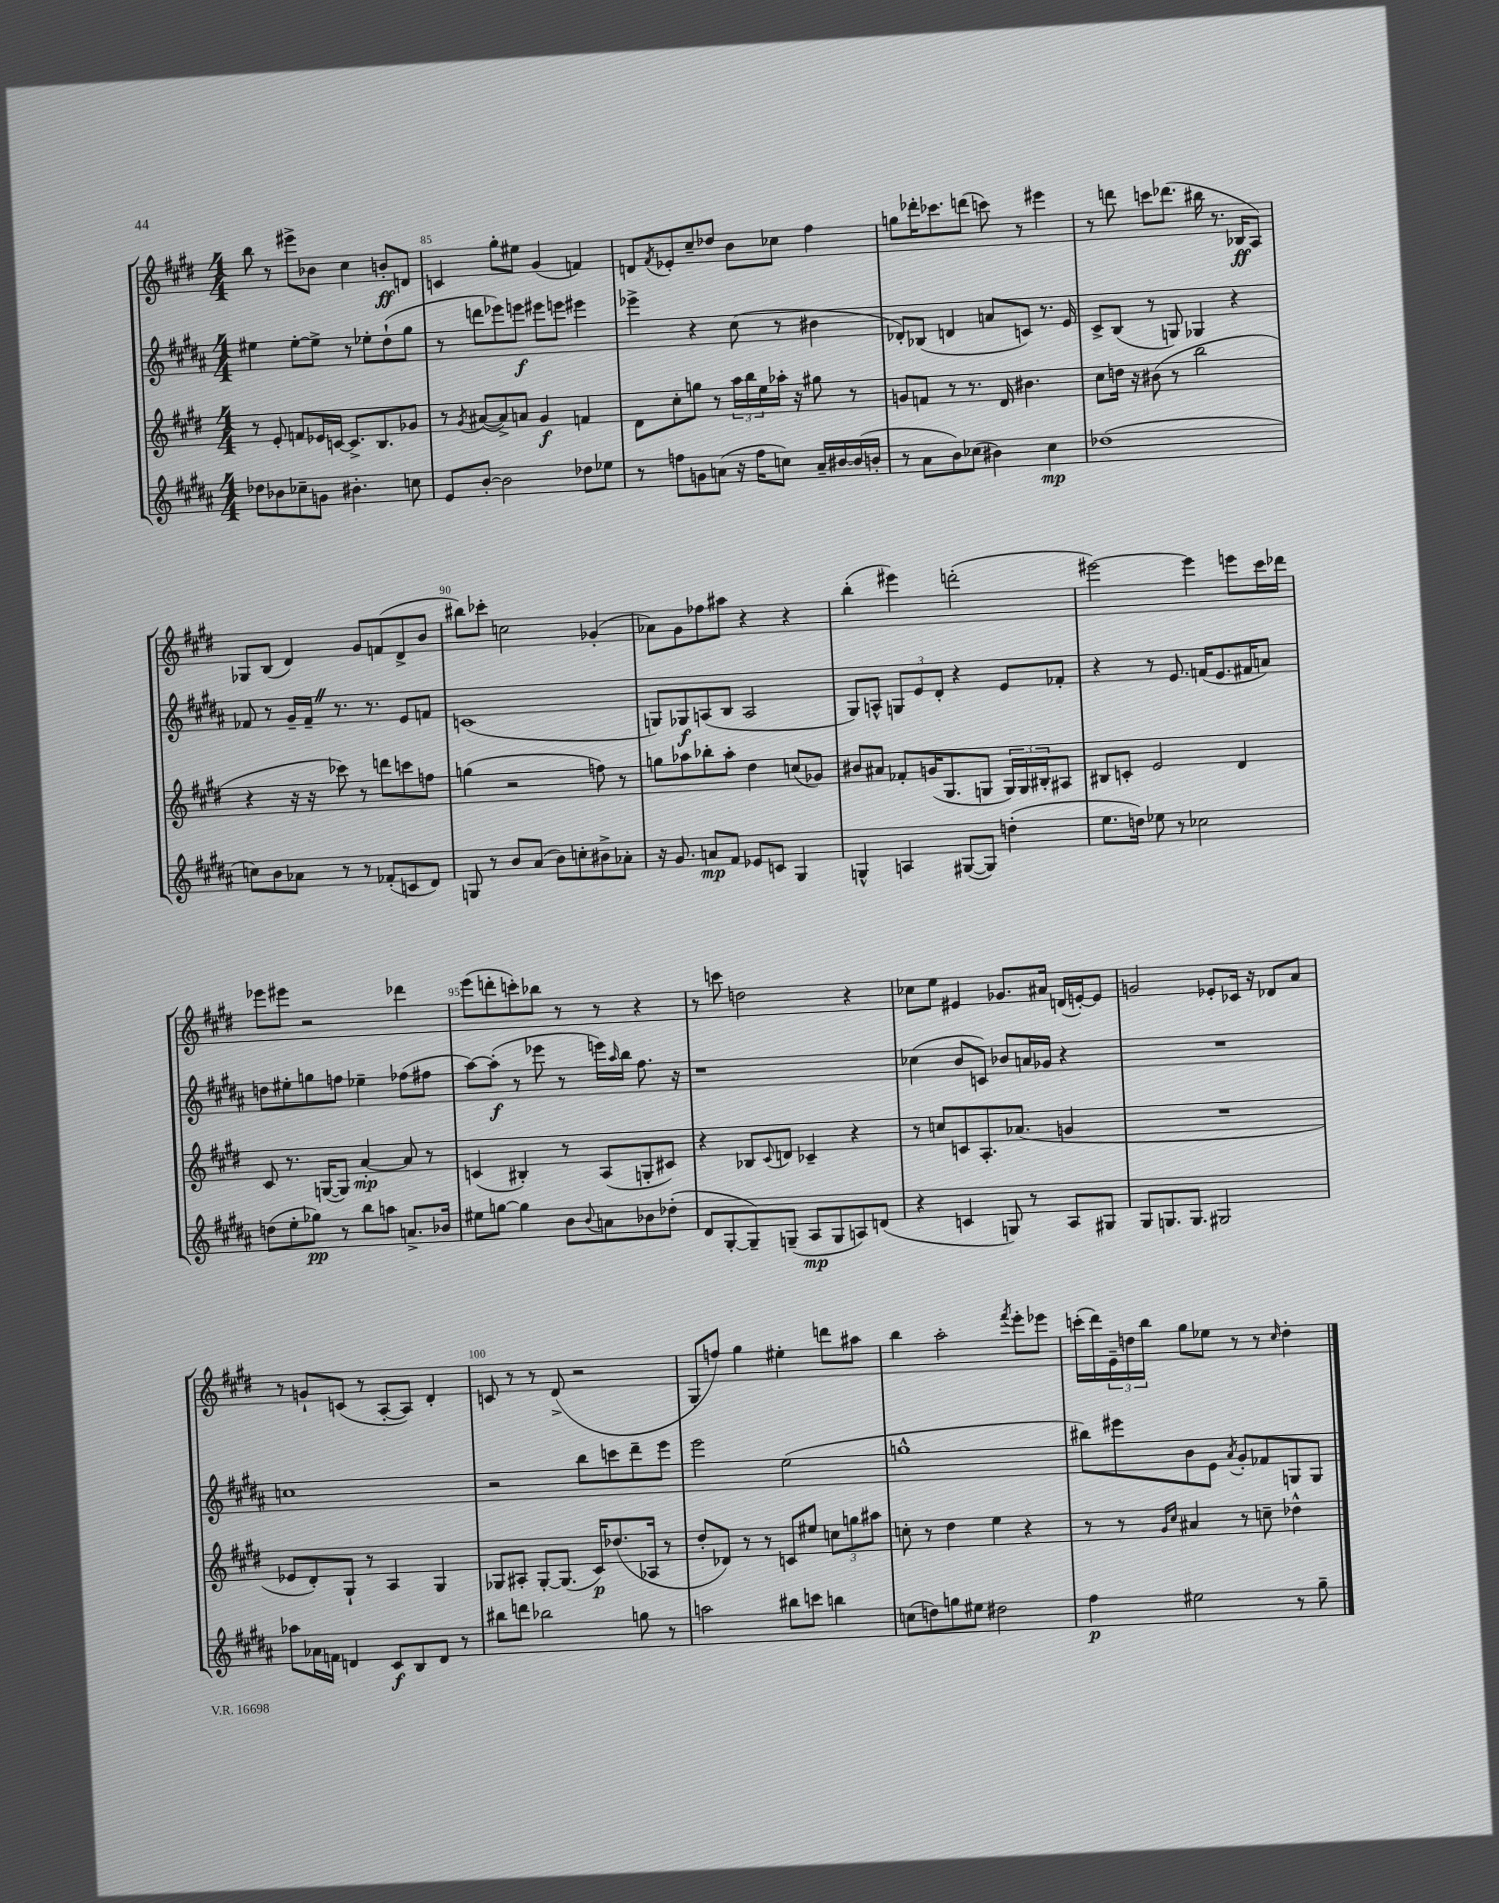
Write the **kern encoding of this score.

**kern	**kern	**kern	**kern
*staff4	*staff3	*staff2	*staff1
*clefG2	*clefG2	*clefG2	*clefG2
*k[f#c#g#d#a#]	*k[f#c#g#d#]	*k[f#c#g#d#a#]	*k[f#c#g#d#]
*M4/4	*M4/4	*M4/4	*M4/4
8dd-	8r	4ee#	8bb
8b-	8e'	.	8r
8cc-~	8f	[8ee#'	8eee#^
8g	16e-	8ee#^]	8b-
.	[16c	.	.
4.b#'	8.c^]	8r	4cc#
.	.	8ee-'	.
.	8.B	.	.
.	.	(8dd#`	8b'
8cc	8g-	8gg#	8d
=	=	=	=
8e	8r	8r	4c
.	8qg#	.	.
[8b'	([8a#	8ddd	.
2b]	8a#^])	8eee-)	8gg#'
.	8a	8eee	8ee#
.	4g#	8eee#	(4g#
.	.	8eee	.
8dd-	4f	4eee#	4f)
8ee-	.	.	.
=	=	=	=
8r	8d#	4eee-^	8d
.	.	.	8qf#
8ff	8cc#'	.	8e-'
8g	8gg	4r	8cc#~
(8a	8r	.	8dd-
16r	24aa	(8cc#	8b
.	24bb	.	.
16ff	.	.	.
.	24ee	.	.
8cc)	16aa-'	8r	8cc-
.	16r	.	.
16a~	8gg#	4b#	4ff#
[16b#	.	.	.
(16b#]	8r	.	.
16b'	.	.	.
=	=	=	=
8r	8g	8d-')	8gg
8a#	8f	(8B-	16ddd-'
.	.	.	8.ccc-
8b)	8r	4d	.
(8cc-	8.r	.	(8ddd
4b#)	.	8a	8ccc)
.	16d#	.	.
.	4.b#	8c)	8r
4cc-	.	8.r	4eee#
.	.	16e	.
=	=	=	=
(1dd-	8cc#	8c#^	8r
.	16dd	(8B	8ddd
.	16r	.	.
.	(8b#	8r	8ccc
.	8r	8G)	(8.ddd-
.	2bb	4G-	.
.	.	.	16bb#
.	.	.	8.r
.	.	4r	.
.	.	.	16B-
.	.	.	8A)
=	=	=	=
8cc)	4r	8f-	8G-
8b	.	8r	(8B
8a-	16r	16g#~	4d#)
.	16r	16f-~	.
8r	8ccc-)	8.r	.
8r	8r	.	8g#
.	.	8.r	.
(8f-'	8ddd	.	(8f
8c	8ccc	8e	8d#^
8d#)	8ff	8f	8b
=	=	=	=
8G	(4gg	(1c	8bb#)
8r	.	.	8ccc-'
8b	2r	.	2cc
(8a#	.	.	.
8b)	.	.	.
8cc'	.	.	.
8b#^	8ff)	.	(4g-'
8a-'	8r	.	.
=	=	=	=
16r	8gg	8G)	8a-)
8.g#	.	.	.
.	8aa-	8G-	8g#
8a	8bb-'	(8A	8ff-
8f#	8aa-'	8B	8aa#
8e-	4dd#	2A	4r
8c	.	.	.
4G#	(8cc	.	4r
.	8g-)	.	.
=	=	=	=
4G^^	8b#	8G#)	(4bb'
.	8a#	8A^^	.
4A	8f-'	12G	4eee#)
.	.	12e	.
.	(16g	.	.
.	.	12d#'	.
.	8.G#	.	.
([8G#	.	4r	(2ddd'
8G#])	8G	.	.
(4dd'	24G)	8e	.
.	24G	.	.
.	24B#'	.	.
.	8A#	8f-'	.
=	=	=	=
8.ee	8B#	4r	[2eee#)
.	8c'	.	.
16dd)	.	.	.
8ee-	2e	8r	.
8r	.	8.e	.
2cc-	.	.	4eee#]
.	.	(16f	.
.	.	8.e	.
.	4d#	.	8eee
.	.	16f#	.
.	.	8a)	16ccc#
.	.	.	16ddd-
=	=	=	=
(8dd	8c#	8dd	8eee-
8ee'	8.r	8ee#'	8eee#
8gg-)	.	8gg	2r
.	([16G	.	.
8r	8G])	8ff	.
8bb	[4a'	4ee-~	.
8aa	.	.	.
8.a^	8a]	(8ff-	4ddd-
.	8r	8ff#	.
16b-	.	.	.
=	=	=	=
8ee#	(4c	[8aa#)	(8eee
[8gg	.	(8aa#']	8ddd'
4gg]	4B#')	8r	8ccc')
.	.	8eee-	8bb-
8b	8r	8r	8r
8qqb	.	.	.
8a	(8A	16eee)	8r
.	.	16qqaa#	.
.	.	16bb	.
8b-	8G'	8.ff#	4r
(8dd-'	8c#)	.	.
.	.	16r	.
=	=	=	=
8d#	4r	1r	8r
[8G#'	.	.	8ccc
8G#~])	8B-	.	2dd
.	8qqc#	.	.
(8G~	8d	.	.
8A#	4c-~	.	.
8G	.	.	.
8A)	4r	.	4r
(8d	.	.	.
=	=	=	=
4r	8r	(4cc-	8cc-
.	8cc	.	8ee
4c	8c	8b	4e#
.	8.A'	8c)	.
8G)	.	8b-	8.g-
.	(8.a-	.	.
8r	.	16a	.
.	.	16g-	16a#
8A#	4g	4r	(16d
.	.	.	[16e')
8G#	.	.	8e]
=	=	=	=
8G#	1r	1r	2g
8.G	.	.	.
8.G	.	.	.
2G#	.	.	8e-'
.	.	.	16c-
.	.	.	16r
.	.	.	8d-
.	.	.	8a
=	=	=	=
8aa-	8e-	1cc	8r
16a-	8d#')	.	8g`
16f	.	.	.
4d	8G#`	.	(8c
.	8r	.	8r
8c#	4A	.	[8A'
8B	.	.	8A])
8d	4G#	.	4d#'
8r	.	.	.
=	=	=	=
8bb#	8G-	2r	8c
8ddd	8A#'	.	8r
2bb-	[8G-'	.	8r
.	(8.G-]	.	(8d#^
.	.	8bb	2r
.	16c#)	.	.
.	(8.dd-	8ccc	.
8gg	.	8ddd#~	.
.	16A-	.	.
8r	8r	8eee	.
=	=	=	=
2aa	8dd#'	2eee	8G#'
.	8d-)	.	8ff)
.	8r	.	4gg#
.	8r	.	.
8bb#	8c	(2ee	4ee#'
8ccc	8ee#	.	.
4bb	12cc	.	8ddd
.	12gg	.	.
.	.	.	8aa#
.	12aa#	.	.
=	=	=	=
(8cc	8cc'	1gg^^	4bb
8dd)	8r	.	.
8gg	4dd#	.	2aa'
8ee#	.	.	.
2dd#	4ee	.	.
.	.	.	8qfff#
.	4r	.	8eee'
.	.	.	8eee-
=	=	=	=
4ff#	8r	8bb#)	(16ccc'
.	.	.	16ddd#)
.	8r	8eee#	24e~
.	.	.	24dd
.	.	.	24bb
.	16qqg#	.	.
.	16qqcc#	.	.
2ee#	4a#	8b	8gg#
.	.	8e	8ee-
.	.	8qa#	.
.	8r	8g#'	8r
.	8cc~	8f-	8r
.	.	.	16qqcc#
8r	4dd-^^	8G	4dd'
8gg#~	.	8G	.
==	==	==	==
*-	*-	*-	*-
